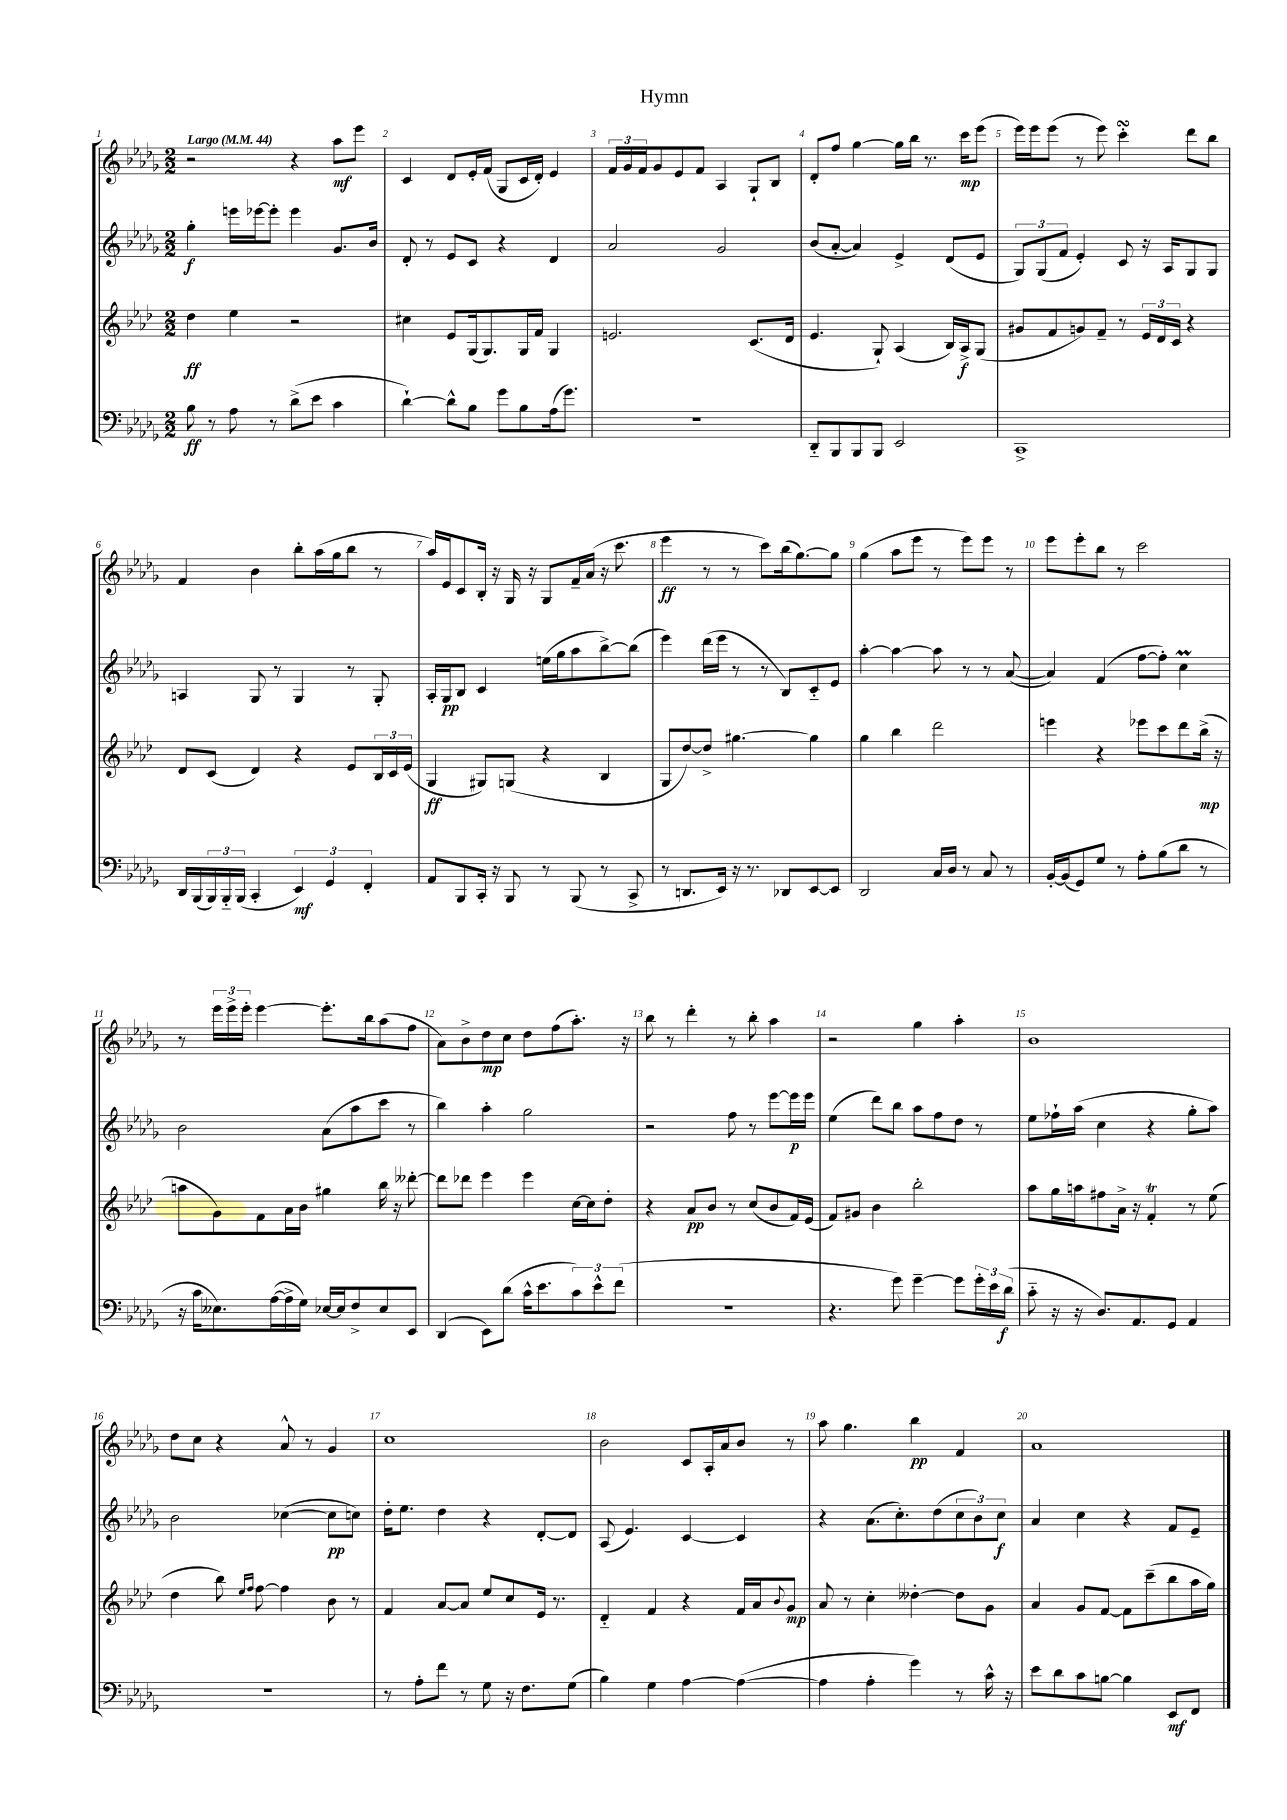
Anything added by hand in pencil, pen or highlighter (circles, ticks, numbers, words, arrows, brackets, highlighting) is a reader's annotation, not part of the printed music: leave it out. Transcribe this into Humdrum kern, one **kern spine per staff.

**kern	**dynam	**kern	**dynam	**kern	**dynam	**kern	**dynam
*part4	*part4	*part3	*part3	*part2	*part2	*part1	*part1
*staff4	*staff4	*staff3	*staff3	*staff2	*staff2	*staff1	*staff1
*clefF4	*	*clefG2	*	*clefG2	*	*clefG2	*
*k[b-e-a-d-g-]	*	*k[b-e-a-d-]	*	*k[b-e-a-d-g-]	*	*k[b-e-a-d-g-]	*
*M2/2	*	*M2/2	*	*M2/2	*	*M2/2	*
*MM44	*	*MM44	*	*MM44	*	*MM44	*
=1	=1	=1	=1	=1	=1	=1	=1
!	!	!	!	!	!	!LO:TX:a:B:t=Largo	!
8B-\	ff	4dd-\	ff	4gg-'\	f	2r	.
8r	.	.	.	.	.	.	.
8A-\	.	4ee-\	.	16eeen\LL	.	.	.
.	.	.	.	[16eee-X\J	.	.	.
8r	.	.	.	8eee-'\J]	.	.	.
(8d-^\L	.	2r	.	4eee-\	.	4r	.
8e-\J	.	.	.	.	.	.	.
4c\	.	.	.	8.g-/L	.	8aa-\L	mf
.	.	.	.	.	.	8eee-\J	.
.	.	.	.	16b-/Jk	.	.	.
=2	=2	=2	=2	=2	=2	=2	=2
[4d-`\)	.	4cc#X\	.	8d-'/	.	4c/	.
.	.	.	.	8r	.	.	.
8d-^^\L]	.	8e-/L	.	8e-/L	.	8d-/L	.
8B-\J	.	(16G/k	.	8c/J	.	16e-'/L	.
.	.	8.G/)	.	.	.	(16f/JJ	.
8g-\L	.	.	.	4r	.	8G-/L	.
8B-\	.	16G/L	.	.	.	16c/L	.
.	.	16f/JJ	.	.	.	16d-'/JJ)	.
(16A-\k	.	4G/	.	4d-/	.	4e-/	.
8.g-\J)	.	.	.	.	.	.	.
=3	=3	=3	=3	=3	=3	=3	=3
1r	.	2.en/	.	2a-/	.	24f/LL	.
.	.	.	.	.	.	24g-/	.
.	.	.	.	.	.	24f/J	.
.	.	.	.	.	.	8g-/	.
.	.	.	.	.	.	8e-/	.
.	.	.	.	.	.	8f/J	.
.	.	.	.	2g-/	.	4A-/	.
.	.	(8.c/L	.	.	.	8G-`/L	.
.	.	.	.	.	.	8B-/J	.
.	.	16d-/Jk	.	.	.	.	.
=4	=4	=4	=4	=4	=4	=4	=4
8DD-/L	.	4.e-/	.	(8b-/L	.	8d-'/L	.
8BBB-/	.	.	.	[8a-'/J	.	8ff/J	.
8BBB-/	.	.	.	4a-/])	.	[4gg-\	.
8BBB-/J	.	8G`/)	.	.	.	.	.
2EE-/	.	(4A-/	.	4e-^/	.	16gg-\LL]	.
.	.	.	.	.	.	16bb-\JJ	.
.	.	.	.	.	.	8.r	.
.	.	16B-/LL)	.	(8d-/L	.	.	.
.	.	16A-^/J	f	.	.	16ccc\KL	mp
.	.	(8G/J	.	8e-/J	.	(8eee-\J	.
=5	=5	=5	=5	=5	=5	=5	=5
1CC^	.	8g#X/L	.	12G-/L)	.	16eee-\LL)	.
.	.	.	.	.	.	16eee-\J	.
.	.	.	.	(12G-/	.	.	.
.	.	8f/	.	.	.	(8eee-\J	.
.	.	.	.	12f/J	.	.	.
.	.	8gn/)	.	4e-'/)	.	8r	.
.	.	8f~/J	.	.	.	8eee-\)	.
.	.	8r	.	8c/	.	4cccsSsS'\	.
.	.	24e-/LL	.	16r	.	.	.
.	.	24d-/	.	.	.	.	.
.	.	.	.	16A-/KL	.	.	.
.	.	24c/JJ	.	.	.	.	.
.	.	4r	.	8G-/	.	8ddd-\L	.
.	.	.	.	8G-/J	.	8bb-\J	.
!!LO:LB:g=z
=6	=6	=6	=6	=6	=6	=6	=6
16DD-/LL	.	8d-/L	.	4An/	.	4f/	.
(16BBB-/	.	.	.	.	.	.	.
24BBB-/)	.	(8c/J	.	.	.	.	.
24BBB-/	.	.	.	.	.	.	.
(24BBB-/JJ	.	.	.	.	.	.	.
4CC'/	.	4d-/)	.	8G-/	.	4b-\	.
.	.	.	.	8r	.	.	.
6EE-/)	mf	4r	.	4G-/	.	8bb-'\L	.
.	.	.	.	.	.	(16aa-\L	.
6GG-/	.	.	.	.	.	.	.
.	.	.	.	.	.	16gg-\J	.
.	.	8e-/L	.	8r	.	8bb-\J	.
6FF'/	.	.	.	.	.	.	.
.	.	24B-/L	.	8G-'/	.	8r	.
.	.	24c/	.	.	.	.	.
.	.	(24e-/JJ	.	.	.	.	.
=7	=7	=7	=7	=7	=7	=7	=7
8AA-/L	.	4G/	ff	16A-'/LL	.	16aa-/LL)	.
.	.	.	.	16G-/J	pp	16e-/J	.
8BBB-/	.	.	.	8B-/J	.	8c/	.
16CC'/Jk	.	8G#X/L)	.	4c/	.	16B-'/Jk	.
16r	.	.	.	.	.	16r	.
8BBB-/	.	(8Gn/J	.	.	.	16G-/	.
.	.	.	.	.	.	16r	.
8r	.	4r	.	(16een\LL	.	8G-/L	.
.	.	.	.	16gg-\J	.	.	.
(8BBB-/	.	.	.	8aa-\	.	16f~/L	.
.	.	.	.	.	.	(16a-/JJ	.
8r	.	4B-/	.	[8bb-^\)	.	16r	.
.	.	.	.	.	.	8.ccc\	.
8CC^/	.	.	.	(8bb-\J]	.	.	.
=8	=8	=8	=8	=8	=8	=8	=8
8r	.	8G/L	.	4eee-\)	.	4eee-\	ff
8.DDn/L	.	[8dd-/)	.	.	.	.	.
.	.	8dd-^/J]	.	(16ddd-\LL	.	8r	.
16EE-/Jk)	.	.	.	16eee-\JJ	.	.	.
16r	.	[4.gg#X\	.	8r	.	8r	.
8.r	.	.	.	.	.	.	.
.	.	.	.	8r	.	8ccc\L)	.
8DD-X/L	.	.	.	8B-/L)	.	(16bb-\k	.
.	.	.	.	.	.	[8.gg-\)	.
[8EE-/	.	4gg#\]	.	8c/	.	.	.
8EE-/J]	.	.	.	8e-/J	.	8gg-\J]	.
=9	=9	=9	=9	=9	=9	=9	=9
2DD-/	.	4gg\	.	[4aa-'\	.	(4gg-\	.
.	.	4bb-\	.	4aa-\_	.	8aa-\L	.
.	.	.	.	.	.	8eee-\J	.
16C/LL	.	2ddd-\	.	8aa-\]	.	8r	.
16D-/JJ	.	.	.	.	.	.	.
8r	.	.	.	8r	.	8eee-\L)	.
8C/	.	.	.	8r	.	8eee-\J	.
8r	.	.	.	([8a-/	.	8r	.
=10	=10	=10	=10	=10	=10	=10	=10
[16BB-'/LL	.	4eeen\	.	4a-/])	.	8eee-\L	.
(16BB-/J]	.	.	.	.	.	.	.
8GG-/)	.	.	.	.	.	8eee-'\	.
8G-/J	.	4r	.	(4f/	.	8bb-\J	.
8r	.	.	.	.	.	8r	.
8A-'\L	.	8eee-X\L	.	[8ff\L	.	2ccc\	.
(8B-\	.	8ccc\	.	8ff'\J])	.	.	.
8d-\J	.	8ddd-\	.	4ccm\	.	.	.
8r	.	(16bb-^\Jk	mp	.	.	.	.
.	.	16r	.	.	.	.	.
!!LO:LB:g=z
=11	=11	=11	=11	=11	=11	=11	=11
16r	.	8aan\L	.	2b-\	.	8r	.
16c\KL	.	.	.	.	.	.	.
8.E--X\)	.	8g\)	.	.	.	24eee-\LL	.
.	.	.	.	.	.	24eee-^\	.
.	.	.	.	.	.	24eee-'\JJ	.
.	.	8f\	.	.	.	[4eee-\	.
([16A-\L	.	.	.	.	.	.	.
16A-^\]	.	16a-\L	.	.	.	.	.
16G-\JJ)	.	16b-\JJ	.	.	.	.	.
[16E-X/LL	.	4gg#X\	.	(8a-\L	.	8.eee-'\L]	.
16E-/J]	.	.	.	.	.	.	.
8F^/	.	.	.	8aa-\	.	.	.
.	.	.	.	.	.	16bb-\k	.
8E-/	.	16bb-\	.	8ccc\J	.	(8aa-\	.
.	.	16r	.	.	.	.	.
8EE-/J	.	[8ddd--X'\	.	8r	.	8ff\J	.
=12	=12	=12	=12	=12	=12	=12	=12
(4DD-/	.	8ddd--\L]	.	4bb-\)	.	8a-\L)	.
.	.	8ddd-X\J	.	.	.	8b-^\	.
8EE-\L)	.	4eee-\	.	4aa-'\	.	8dd-\	mp
(8d-\J	.	.	.	.	.	8cc\J	.
16c^^\KL	.	4eee-\	.	2gg-\	.	8dd-\L	.
8.e-\	.	.	.	.	.	.	.
.	.	.	.	.	.	(8ff\	.
12c\)	.	[16cc\LL	.	.	.	8.aa-'\J)	.
.	.	16cc\J]	.	.	.	.	.
12e-^^\	.	.	.	.	.	.	.
.	.	8dd-'\J	.	.	.	.	.
(12f\J	.	.	.	.	.	.	.
.	.	.	.	.	.	16r	.
=13	=13	=13	=13	=13	=13	=13	=13
1r	.	4r	.	2r	.	8bb-\	.
.	.	.	.	.	.	8r	.
.	.	8a-/L	pp	.	.	4ddd-'\	.
.	.	8b-/J	.	.	.	.	.
.	.	8r	.	8ff\	.	8r	.
.	.	(8cc/L	.	8r	.	8bb-'\	.
.	.	8b-/	.	[8eee-\L	.	4aa-\	.
.	.	16f/L)	.	16eee-\L]	p	.	.
.	.	(16e-/JJ	.	16eee-\JJ	.	.	.
=14	=14	=14	=14	=14	=14	=14	=14
4.r	.	8f/L)	.	(4ee-\	.	2r	.
.	.	8g#X/J	.	.	.	.	.
.	.	4b-\	.	8ddd-\L)	.	.	.
8g-\)	.	.	.	8bb-\J	.	.	.
[4g-~\	.	2bb-'\	.	8aa-\L	.	4gg-\	.
.	.	.	.	8ff\	.	.	.
8g-\L]	.	.	.	8dd-\J	.	4aa-'\	.
24g-'\L	.	.	.	8r	.	.	.
24e-\	.	.	.	.	.	.	.
(24d-\JJ	f	.	.	.	.	.	.
=15	=15	=15	=15	=15	=15	=15	=15
8c\	.	8aa-\L	.	8ee-\L	.	1b-	.
16r	.	16gg\L	.	16ff-X`\L	.	.	.
16r	.	16aan\J	.	(16aa-\JJ	.	.	.
8.D-/L)	.	8ff#X\	.	4cc\	.	.	.
.	.	16a-^\Jk	.	.	.	.	.
8.AA-/	.	16r	.	.	.	.	.
.	.	4fT'/	.	4r	.	.	.
8GG-/J	.	.	.	.	.	.	.
4AA-/	.	8r	.	8gg-'\L	.	.	.
.	.	(8ee-\	.	8aa-\J)	.	.	.
!!LO:LB:g=z
=16	=16	=16	=16	=16	=16	=16	=16
1r	.	4dd-\	.	2b-\	.	8dd-\L	.
.	.	.	.	.	.	8cc\J	.
.	.	8bb-\)	.	.	.	4r	.
.	.	16qqee-/LL	.	.	.	.	.
.	.	16qqff/JJ	.	.	.	.	.
.	.	[8ff\	.	.	.	.	.
.	.	4ff\]	.	([4cc-X\	.	8a-^^/	.
.	.	.	.	.	.	8r	.
.	.	8b-\	.	8cc-\L]	pp	4g-/	.
.	.	8r	.	8ccn\J)	.	.	.
=17	=17	=17	=17	=17	=17	=17	=17
8r	.	4f/	.	16dd-'\KL	.	1cc	.
.	.	.	.	8.ee-\J	.	.	.
8A-'\L	.	.	.	.	.	.	.
8f\J	.	[8a-/L	.	4dd-\	.	.	.
8r	.	8a-/J]	.	.	.	.	.
8G-\	.	8ee-/L	.	4r	.	.	.
16r	.	8cc/	.	.	.	.	.
8.F\L	.	.	.	.	.	.	.
.	.	16e-/Jk	.	[8d-'/L	.	.	.
.	.	8.r	.	.	.	.	.
(8G-\J	.	.	.	8d-/J]	.	.	.
=18	=18	=18	=18	=18	=18	=18	=18
4B-\)	.	4d-/	.	(8A-/	.	2b-\	.
.	.	.	.	4.e-/)	.	.	.
4G-\	.	4f/	.	.	.	.	.
[4A-\	.	4r	.	[4c/	.	8c/L	.
.	.	.	.	.	.	16A-'/L	.
.	.	.	.	.	.	16a-/J	.
(4A-\_	.	16f/LL	.	4c/]	.	8b-/J	.
.	.	16a-/J	.	.	.	.	.
.	.	8qqb-/	.	.	.	.	.
.	.	8g/J	mp	.	.	8r	.
=19	=19	=19	=19	=19	=19	=19	=19
4A-\]	.	8a-/	.	4r	.	8aa-\	.
.	.	8r	.	.	.	4.gg-\	.
4A-'\	.	4cc'\	.	(8.a-\L	.	.	.
.	.	.	.	8.cc'\)	.	.	.
4g-\)	.	[4dd--X'\	.	.	.	4bb-\	pp
.	.	.	.	(8dd-\	.	.	.
8r	.	8dd--\L]	.	12cc\	.	4f/	.
.	.	.	.	12b-\)	.	.	.
16c^^\	.	8g\J	.	.	.	.	.
.	.	.	.	12cc\J	f	.	.
16r	.	.	.	.	.	.	.
=20	=20	=20	=20	=20	=20	=20	=20
8e-\L	.	4a-/	.	4a-/	.	1a-	.
8d-\	.	.	.	.	.	.	.
8c\	.	8g/L	.	4cc\	.	.	.
[8Bn\J	.	[8f/J	.	.	.	.	.
4B\]	.	8f\L]	.	4r	.	.	.
.	.	(8ccc~\	.	.	.	.	.
8EE-/L	mf	8bb-\	.	8f/L	.	.	.
8FF/J	.	16aa-\L	.	8e-~/J	.	.	.
.	.	16gg\JJ)	.	.	.	.	.
==	==	==	==	==	==	==	==
*-	*-	*-	*-	*-	*-	*-	*-
